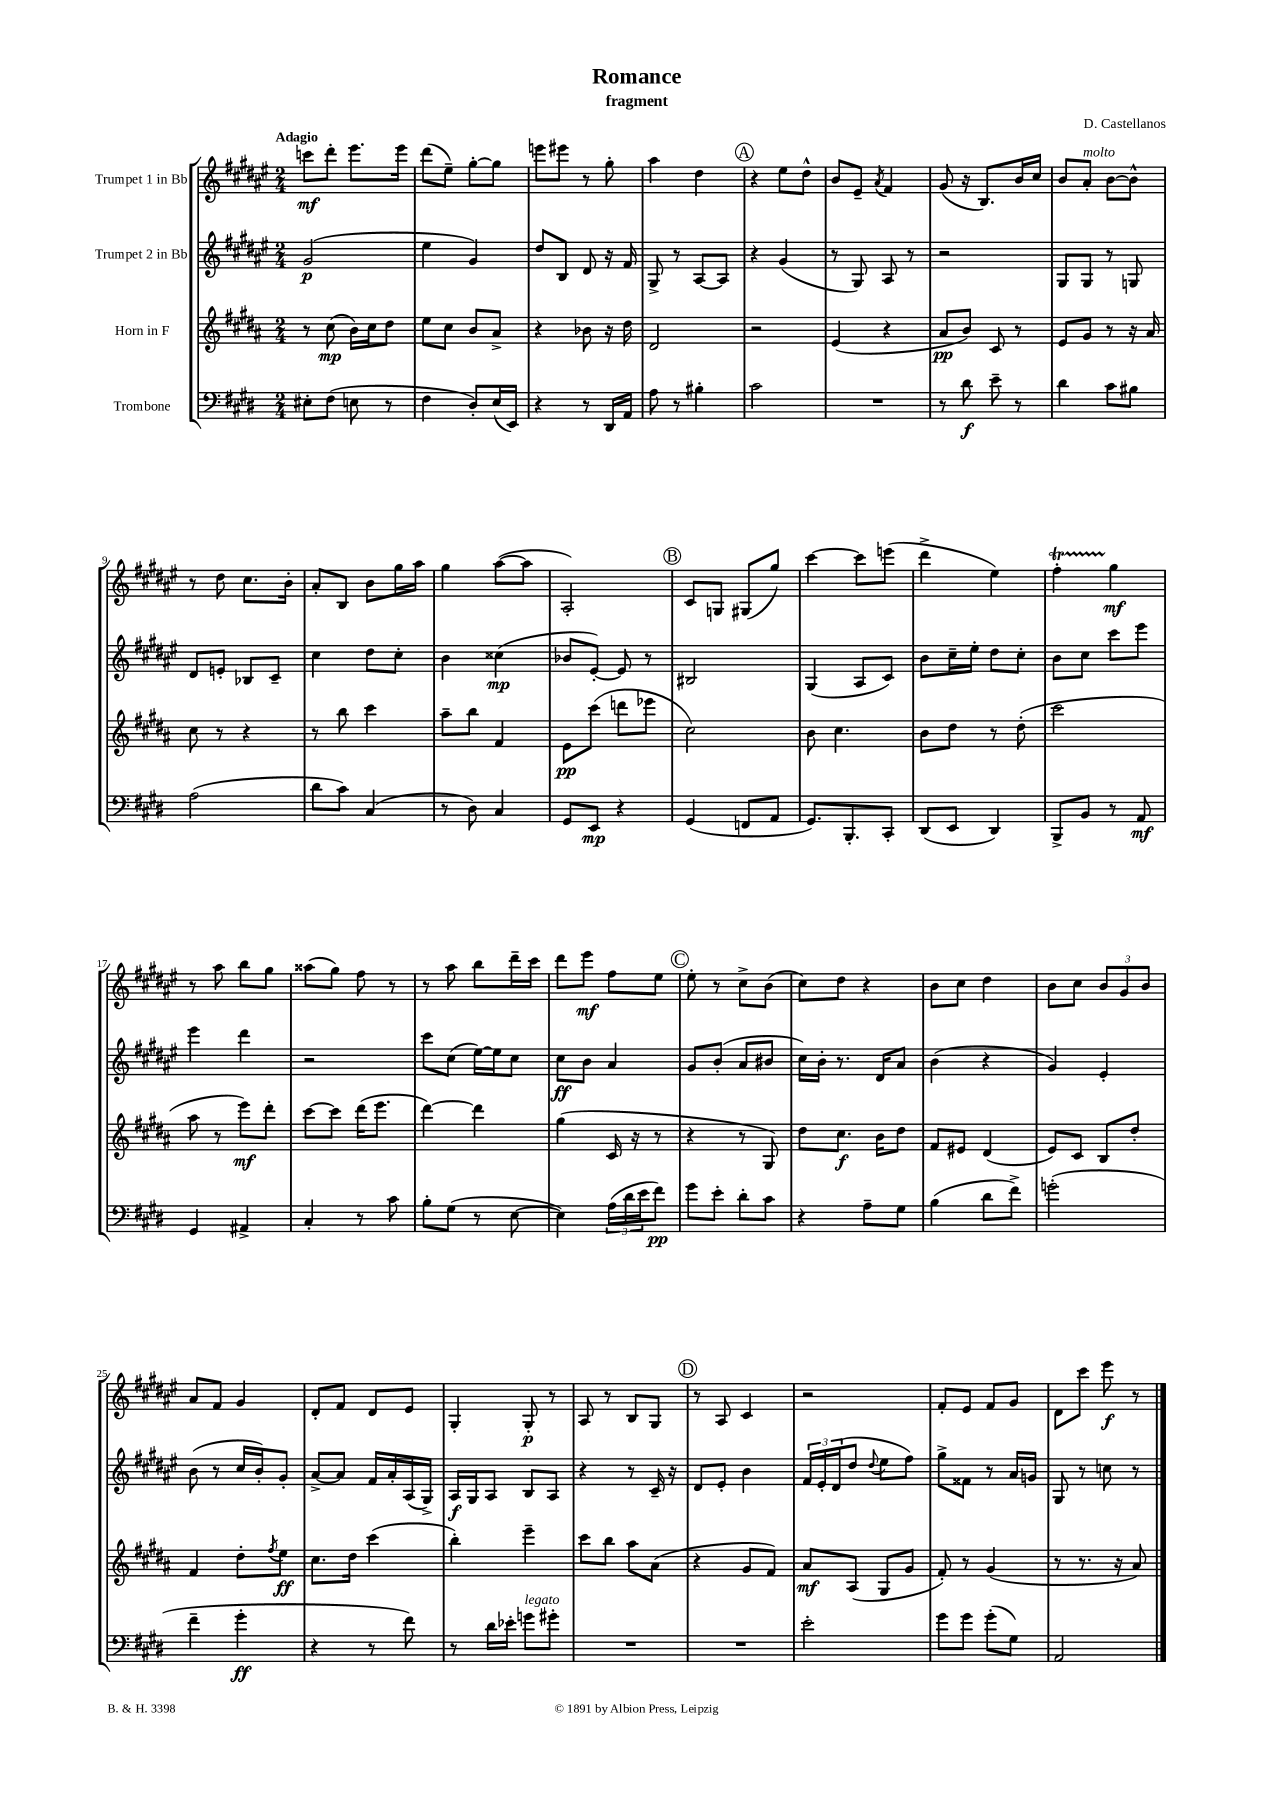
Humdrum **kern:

**kern	**dynam	**kern	**dynam	**kern	**dynam	**kern	**dynam
*part4	*part4	*part3	*part3	*part2	*part2	*part1	*part1
*staff4	*staff4	*staff3	*staff3	*staff2	*staff2	*staff1	*staff1
*I"Trombone	*	*I"Horn in F	*	*I"Trumpet 2 in Bb	*	*I"Trumpet 1 in Bb	*
*clefF4	*	*clefG2	*	*clefG2	*	*clefG2	*
*k[f#c#g#d#]	*	*k[f#c#g#d#a#]	*	*k[f#c#g#d#a#e#]	*	*k[f#c#g#d#a#e#]	*
*M2/4	*	*M2/4	*	*M2/4	*	*M2/4	*
=1	=1	=1	=1	=1	=1	=1	=1
!	!	!	!	!	!	!LO:TX:a:B:t=Adagio	!
8E#X'\L	.	8r	.	(2g#/	p	8cccn\L	mf
(8F#\J	.	(8cc#\	mp	.	.	8ddd#'\J	.
8En\	.	16b\LL)	.	.	.	8.eee#\L	.
.	.	16cc#\J	.	.	.	.	.
8r	.	8dd#\J	.	.	.	.	.
.	.	.	.	.	.	16eee#\Jk	.
=2	=2	=2	=2	=2	=2	=2	=2
4F#\	.	8ee\L	.	4ee#\	.	(8ddd#\L	.
.	.	8cc#\J	.	.	.	8ee#~\J)	.
8D#'/L)	.	8b/L	.	4g#/)	.	[8gg#'\L	.
(16E/L	.	8a#^/J	.	.	.	8gg#\J]	.
16EE/JJ)	.	.	.	.	.	.	.
=3	=3	=3	=3	=3	=3	=3	=3
4r	.	4r	.	8dd#/L	.	8eeen\L	.
.	.	.	.	8B/J	.	8eee#X\J	.
8r	.	8b-X\	.	8d#/	.	8r	.
16DD#/LL	.	16r	.	16r	.	8gg#'\	.
16AA/JJ	.	16dd#\	.	16f#/	.	.	.
=4	=4	=4	=4	=4	=4	=4	=4
8A\	.	2d#/	.	8G#^/	.	4aa#\	.
8r	.	.	.	8r	.	.	.
4B#X'\	.	.	.	[8A#/L	.	4dd#\	.
.	.	.	.	8A#/J]	.	.	.
!!LO:REH:place=s1:t=A
=5	=5	=5	=5	=5	=5	=5	=5
2c#\	.	2r	.	4r	.	4r	.
.	.	.	.	(4g#/	.	8ee#\L	.
.	.	.	.	.	.	8dd#^^\J	.
=6	=6	=6	=6	=6	=6	=6	=6
2r	.	(4e/	.	8r	.	8b/L	.
.	.	.	.	8G#/)	.	8e#~/J	.
.	.	.	.	.	.	8qa#/	.
.	.	4r	.	8A#/	.	4f#/	.
.	.	.	.	8r	.	.	.
=7	=7	=7	=7	=7	=7	=7	=7
8r	.	8a#/L	pp	2r	.	(8g#/	.
8d#\	f	8b/J)	.	.	.	16r	.
.	.	.	.	.	.	8.B/L)	.
8e~\	.	8c#/	.	.	.	.	.
8r	.	8r	.	.	.	16b/L	.
.	.	.	.	.	.	16cc#/JJ	.
=8	=8	=8	=8	=8	=8	=8	=8
4d#\	.	8e/L	.	8G#/L	.	8b/L	.
!	!	!	!	!	!	!LO:TX:a:i:t=molto	!
.	.	8g#/J	.	8G#/J	.	8a#'/J	.
8c#\L	.	8r	.	8r	.	[8b\L	.
8B#X\J	.	16r	.	8Gn/	.	8b^^\J]	.
.	.	16a#/	.	.	.	.	.
!!LO:LB:g=z
=9	=9	=9	=9	=9	=9	=9	=9
(2A\	.	8cc#\	.	8d#/L	.	8r	.
.	.	8r	.	8en'/J	.	8dd#\	.
.	.	4r	.	8B-X/L	.	8.cc#\L	.
.	.	.	.	8c#~/J	.	.	.
.	.	.	.	.	.	16b'\Jk	.
=10	=10	=10	=10	=10	=10	=10	=10
8d#\L	.	8r	.	4cc#\	.	8a#'/L	.
8c#\J)	.	8bb\	.	.	.	8B/J	.
(4C#/	.	4ccc#\	.	8dd#\L	.	8b\L	.
.	.	.	.	8cc#'\J	.	16gg#\L	.
.	.	.	.	.	.	16aa#\JJ	.
=11	=11	=11	=11	=11	=11	=11	=11
8r	.	8aa#~\L	.	4b\	.	4gg#\	.
8D#\)	.	8bb\J	.	.	.	.	.
4C#/	.	4f#/	.	(4cc##X\	mp	([8aa#\L	.
.	.	.	.	.	.	8aa#\J]	.
=12	=12	=12	=12	=12	=12	=12	=12
8GG#/L	.	8e\L	pp	8b-X/L	.	2A#'/)	.
8EE/J	mp	(8ccc#\J	.	[8e#'/J)	.	.	.
4r	.	8dddn\L	.	8e#/]	.	.	.
.	.	8eee-X\J	.	8r	.	.	.
!!LO:REH:place=s1:t=B
=13	=13	=13	=13	=13	=13	=13	=13
(4GG#/	.	2cc#\)	.	2B#X/	.	8c#/L	.
.	.	.	.	.	.	8Gn/J	.
8FFn/L	.	.	.	.	.	(8G#X/L	.
8AA/J	.	.	.	.	.	8gg#/J)	.
=14	=14	=14	=14	=14	=14	=14	=14
8.GG#/L)	.	8b\	.	(4G#/	.	[4ccc#\	.
.	.	4.cc#\	.	.	.	.	.
8.BBB'/	.	.	.	.	.	.	.
.	.	.	.	8A#/L	.	8ccc#\L]	.
8CC#'/J	.	.	.	8c#/J)	.	(8eeen\J	.
=15	=15	=15	=15	=15	=15	=15	=15
(8DD#/L	.	8b\L	.	8b\L	.	4ddd#^\	.
8EE/J	.	8dd#\J	.	16cc#~\L	.	.	.
.	.	.	.	16ee#'\JJ	.	.	.
4DD#/)	.	8r	.	8dd#\L	.	4ee#\)	.
.	.	(8dd#'\	.	8cc#'\J	.	.	.
=16	=16	=16	=16	=16	=16	=16	=16
8BBB^/L	.	2ccc#\	.	8b\L	.	4ff#T'\	.
8BB/J	.	.	.	8cc#\J	.	.	.
8r	.	.	.	8ccc#\L	.	4gg#\	mf
8AA/	mf	.	.	8eee#\J	.	.	.
!!LO:LB:g=z
=17	=17	=17	=17	=17	=17	=17	=17
4GG#/	.	8aa#\	.	4eee#\	.	8r	.
.	.	8r	.	.	.	8aa#\	.
4AA#X^/	.	8eee\L)	mf	4ddd#\	.	8bb\L	.
.	.	8ddd#'\J	.	.	.	8gg#\J	.
=18	=18	=18	=18	=18	=18	=18	=18
4C#'/	.	[8ccc#\L	.	2r	.	(8aa##X\L	.
.	.	8ccc#\J]	.	.	.	8gg#\J)	.
8r	.	(16ddd#\KL	.	.	.	8ff#\	.
.	.	8.eee\J	.	.	.	.	.
8c#\	.	.	.	.	.	8r	.
=19	=19	=19	=19	=19	=19	=19	=19
8B'\L	.	[4ddd#\)	.	8ccc#\L	.	8r	.
(8G#\J	.	.	.	(8cc#\J	.	8aa#\	.
8r	.	4ddd#\]	.	[16ee#\LL)	.	8bb\L	.
.	.	.	.	16ee#\J]	.	.	.
[8E\	.	.	.	8cc#\J	.	16ddd#~\L	.
.	.	.	.	.	.	16ccc#\JJ	.
=20	=20	=20	=20	=20	=20	=20	=20
4E\])	.	(4gg#\	.	8cc#\L	ff	8ddd#\L	.
.	.	.	.	8b\J	.	8eee#\J	mf
(24A\LL	.	16c#/	.	4a#/	.	8ff#\L	.
24d#\	.	.	.	.	.	.	.
.	.	16r	.	.	.	.	.
24e\J	.	.	.	.	.	.	.
8f#\J)	pp	8r	.	.	.	8ee#\J	.
!!LO:REH:place=s1:t=C
=21	=21	=21	=21	=21	=21	=21	=21
8g#\L	.	4r	.	8g#/L	.	8ee#'\	.
8e'\J	.	.	.	(8b'/J	.	8r	.
8d#'\L	.	8r	.	8a#/L	.	8cc#^\L	.
8c#\J	.	8G#/)	.	8b#X/J	.	(8b\J	.
=22	=22	=22	=22	=22	=22	=22	=22
4r	.	8dd#\L	.	16cc#\LL)	.	8cc#\L)	.
.	.	.	.	16b'\JJ	.	.	.
.	.	8.cc#\J	f	8.r	.	8dd#\J	.
8A~\L	.	.	.	.	.	4r	.
.	.	16b\KL	.	16d#/KL	.	.	.
8G#\J	.	8dd#\J	.	8a#/J	.	.	.
=23	=23	=23	=23	=23	=23	=23	=23
(4B\	.	8f#/L	.	(4b\	.	8b\L	.
.	.	8e#X/J	.	.	.	8cc#\J	.
8d#\L	.	(4d#/	.	4r	.	4dd#\	.
8f#^\J)	.	.	.	.	.	.	.
=24	=24	=24	=24	=24	=24	=24	=24
(2gn'\	.	8e/L)	.	4g#/)	.	8b\L	.
.	.	8c#/J	.	.	.	8cc#\J	.
.	.	8B/L	.	4e#'/	.	12b/L	.
.	.	.	.	.	.	12g#/	.
.	.	8dd#'/J	.	.	.	.	.
.	.	.	.	.	.	12b/J	.
!!LO:LB:g=z
=25	=25	=25	=25	=25	=25	=25	=25
4f#~\	.	4f#/	.	(8b\	.	8a#/L	.
.	.	.	.	8r	.	8f#/J	.
4g#'\	ff	8dd#'\L	.	16cc#/LL	.	4g#/	.
.	.	.	.	16b'/J)	.	.	.
.	.	8qff#/	.	.	.	.	.
.	.	8ee\J	ff	8g#'/J	.	.	.
=26	=26	=26	=26	=26	=26	=26	=26
4r	.	8.cc#\L	.	[8a#^/L	.	8d#'/L	.
.	.	.	.	8a#/J]	.	8f#/J	.
.	.	16dd#\Jk	.	.	.	.	.
8r	.	(4ccc#\	.	16f#/LL	.	8d#/L	.
.	.	.	.	16a#'/	.	.	.
8f#\)	.	.	.	(16A#/	.	8e#/J	.
.	.	.	.	16G#^/JJ)	.	.	.
=27	=27	=27	=27	=27	=27	=27	=27
8r	.	4bb'\)	.	16A#/LL	f	4G#'/	.
.	.	.	.	16G#/J	.	.	.
16d#\LL	.	.	.	8A#/J	.	.	.
16e-X'\JJ	.	.	.	.	.	.	.
!LO:TX:a:i:t=legato	!	!	!	!	!	!	!
8gn\L	.	4eee~\	.	8B/L	.	8G#'/	p
8g#X'\J	.	.	.	8A#/J	.	8r	.
=28	=28	=28	=28	=28	=28	=28	=28
2r	.	8ccc#\L	.	4r	.	8A#/	.
.	.	8bb\J	.	.	.	8r	.
.	.	8aa#\L	.	8r	.	8B/L	.
.	.	(8a#\J	.	16c#~/	.	8G#/J	.
.	.	.	.	16r	.	.	.
!!LO:REH:place=s1:t=D
=29	=29	=29	=29	=29	=29	=29	=29
2r	.	4r	.	8d#/L	.	8r	.
.	.	.	.	8e#'/J	.	8A#/	.
.	.	8g#/L	.	4b\	.	4c#/	.
.	.	8f#/J)	.	.	.	.	.
=30	=30	=30	=30	=30	=30	=30	=30
2e'\	.	8a#/L	mf	24f#/LL	.	2r	.
.	.	.	.	24e#'/	.	.	.
.	.	.	.	(24d#/J	.	.	.
.	.	(8A#/J	.	8dd#/J	.	.	.
.	.	.	.	8qqdd#/	.	.	.
.	.	8G#/L	.	8ee#\L	.	.	.
.	.	8g#/J	.	8ff#\J)	.	.	.
=31	=31	=31	=31	=31	=31	=31	=31
8g#\L	.	8f#'/)	.	8gg#^\L	.	8f#'/L	.
8g#\J	.	8r	.	8f##X\J	.	8e#/J	.
(8g#'\L	.	(4g#/	.	8r	.	8f#/L	.
8G#\J)	.	.	.	16a#/LL	.	8g#/J	.
.	.	.	.	16gn/JJ	.	.	.
=32	=32	=32	=32	=32	=32	=32	=32
2AA/	.	8r	.	8G#/	.	8d#\L	.
.	.	8.r	.	8r	.	8ccc#\J	.
.	.	.	.	8ccn\	.	8eee#\	f
.	.	16r	.	.	.	.	.
.	.	8a#/)	.	8r	.	8r	.
==	==	==	==	==	==	==	==
*-	*-	*-	*-	*-	*-	*-	*-
